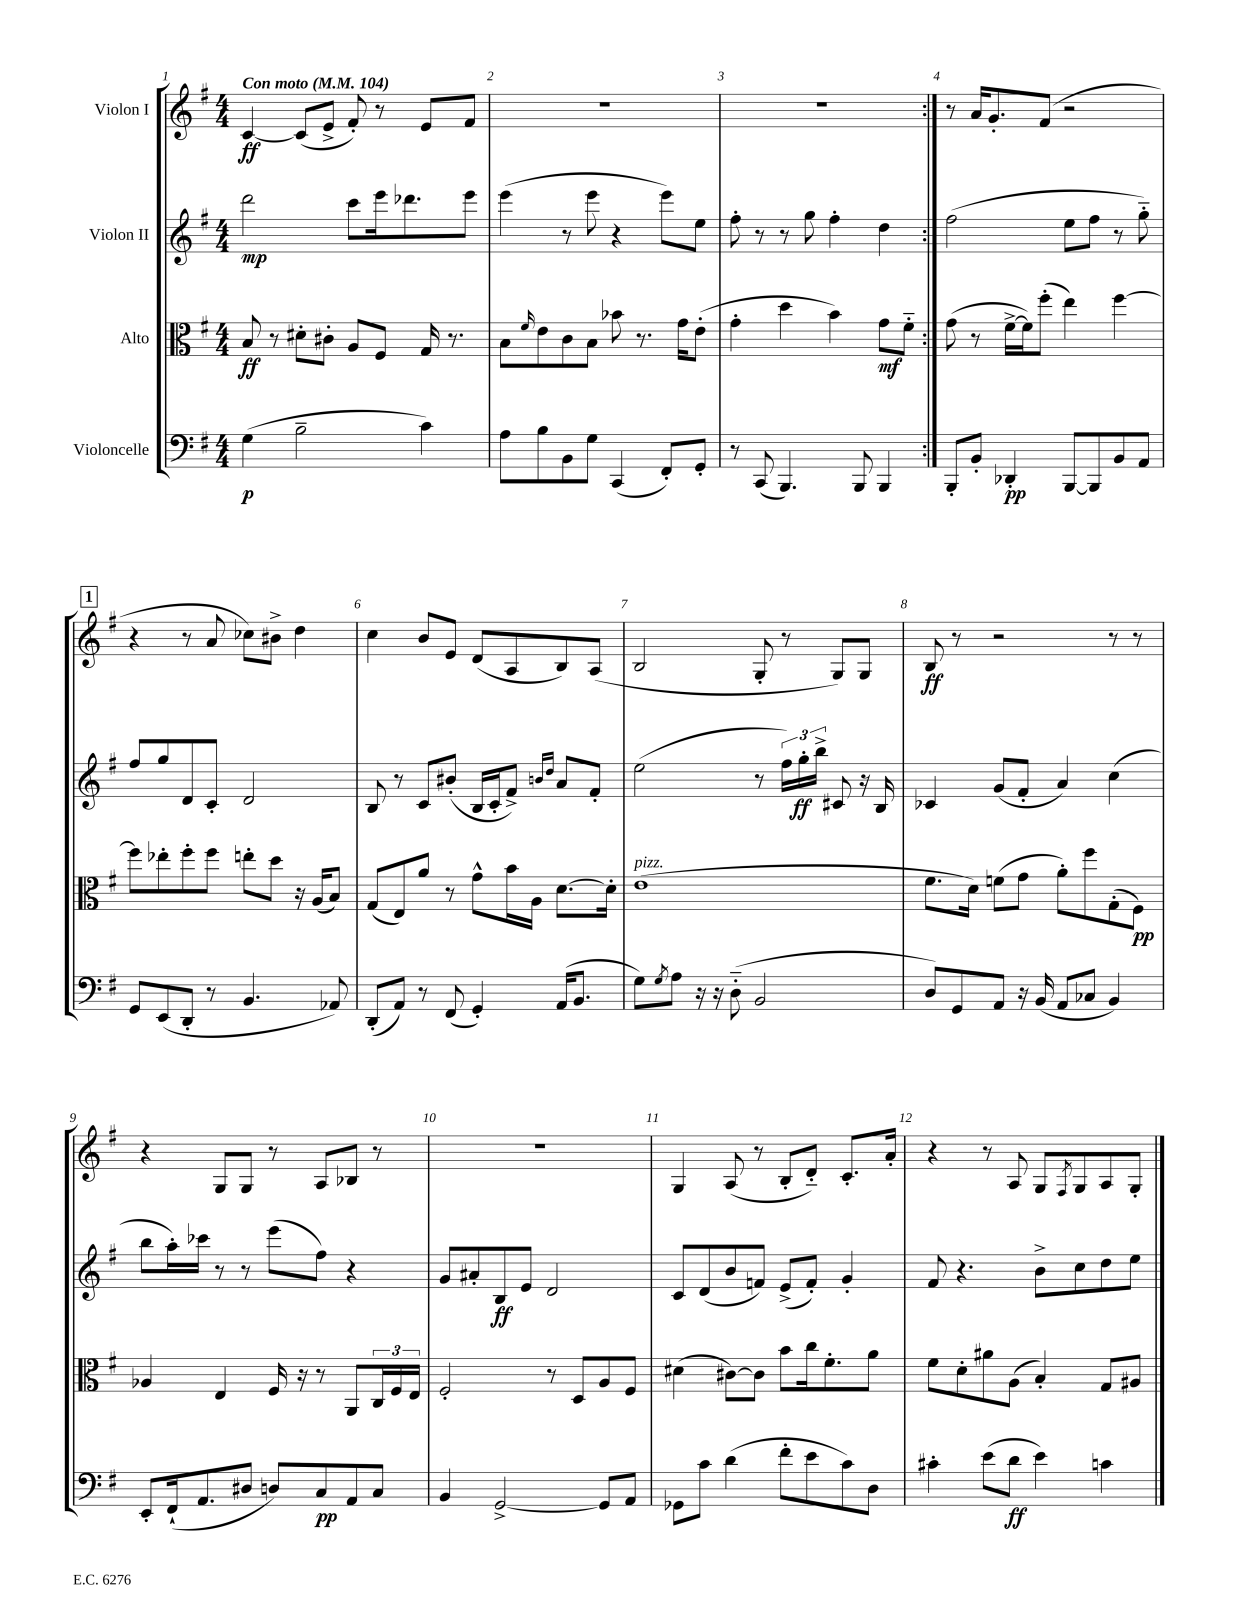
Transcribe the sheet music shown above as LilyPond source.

<<
\new StaffGroup <<
\new Staff = "s0" \with { instrumentName = "Violon I" } {
    \clef treble \key g \major \numericTimeSignature \time 4/4 \tempo "Con moto" 4 = 104
    \repeat volta 2 { c'4~\ff c'8( e'8-> fis'8-.) r8 e'8 fis'8 |
    R1 |
    R1 | }
    r8 a'16 g'8.-. fis'8( r2 |
    \mark \markup { \box "1" } r4 r8 a'8 ces''8) bis'8-> d''4 |
    c''4 b'8 e'8 d'8( a8 b8) a8( |
    b2 g8-. r8 g8) g8 |
    b8\ff r8 r2 r8 r8 |
    r4 g8 g8 r8 a8 bes8 r8 |
    r1 |
    g4 a8( r8 b8-. d'8-_) c'8.-. a'16-. |
    r4 r8 a8 g8 \acciaccatura { fis8 } g8 a8 g8-. \bar "|." |
}
\new Staff = "s1" \with { instrumentName = "Violon II" } {
    \clef treble \key g \major \numericTimeSignature \time 4/4
    \repeat volta 2 { d'''2\mp c'''8 e'''16 des'''8. e'''8 |
    e'''4( r8 e'''8 r4 e'''8) e''8 |
    fis''8-. r8 r8 g''8 fis''4-. d''4 | }
    fis''2( e''8 fis''8 r8 g''8-_) |
    \mark \markup { \box "1" } fis''8 g''8 d'8 c'8-. d'2 |
    b8 r8 c'8 bis'8-.( b16 c'16-. fis'8->) \grace { b'16 d''16 } a'8 fis'8-. |
    e''2( r8 \tuplet 3/2 { fis''16) g''16-.\ff b''16-> } cis'8 r16 b16 |
    ces'4 g'8( fis'8-. a'4) c''4( |
    b''8 a''16-.) ces'''16 r8 r8 e'''8( fis''8) r4 |
    g'8 ais'8-. b8\ff e'8 d'2 |
    c'8 d'8( b'8 f'8) e'8->( f'8-.) g'4-. |
    fis'8 r4. b'8-> c''8 d''8 e''8 \bar "|." |
}
\new Staff = "s2" \with { instrumentName = "Alto" } {
    \clef alto \key g \major \numericTimeSignature \time 4/4
    \repeat volta 2 { b8\ff r8 dis'8-. cis'8-. a8 fis8 g16 r8. |
    b8 \grace { fis'16 } e'8 c'8 b8 bes'8 r8. g'16 e'8-.( |
    g'4-. d''4 b'4) g'8\mf fis'8-_ | }
    g'8( r8 fis'16~-> fis'16) fis''8-.( e''4) fis''4~ |
    \mark \markup { \box "1" } fis''8 ees''8-. fis''8-. fis''8 e''8-. d''8 r16 a16( b8) |
    g8( e8) a'8 r8 g'8-^ b'16 a16 d'8.~ d'16-. |
    e'1^\markup { \italic "pizz." }( |
    fis'8. d'16) f'8( g'8 a'8-.) fis''8 g8-.( fis8\pp) |
    aes4 e4 fis16 r16 r8 a,8 \tuplet 3/2 { c16 fis16 e16 } |
    fis2-. r8 d8 a8 fis8 |
    dis'4( cis'8~) cis'8 b'8 c''16 fis'8.-. a'8 |
    fis'8 d'8-. ais'8 a8( b4-.) g8 ais8 \bar "|." |
}
\new Staff = "s3" \with { instrumentName = "Violoncelle" } {
    \clef bass \key g \major \numericTimeSignature \time 4/4
    \repeat volta 2 { g4\p( b2-- c'4) |
    a8 b8 b,8 g8 c,4( fis,8-.) g,8-. |
    r8 c,8( b,,4.) b,,8 b,,4 | }
    b,,8-. b,8-. des,4-.\pp b,,8~ b,,8 b,8 a,8 |
    \mark \markup { \box "1" } g,8 e,8( d,8-. r8 b,4. aes,8) |
    d,8-.( a,8) r8 fis,8( g,4-.) a,16( b,8. |
    g8) \acciaccatura { g8 } a8 r16 r16 d8-_( b,2 |
    d8) g,8 a,8 r16 b,16( a,8 ces8 b,4) |
    e,8-. fis,16-!( a,8. dis8 d8) c8\pp a,8 c8 |
    b,4 g,2~-> g,8 a,8 |
    ges,8 c'8 d'4( fis'8-. e'8 c'8) d8 |
    cis'4-. e'8( d'8\ff e'4) c'4 \bar "|." |
}
>>
>>
\layout { \context { \Score \override BarNumber.break-visibility = ##(#f #t #t) barNumberVisibility = #all-bar-numbers-visible } }
